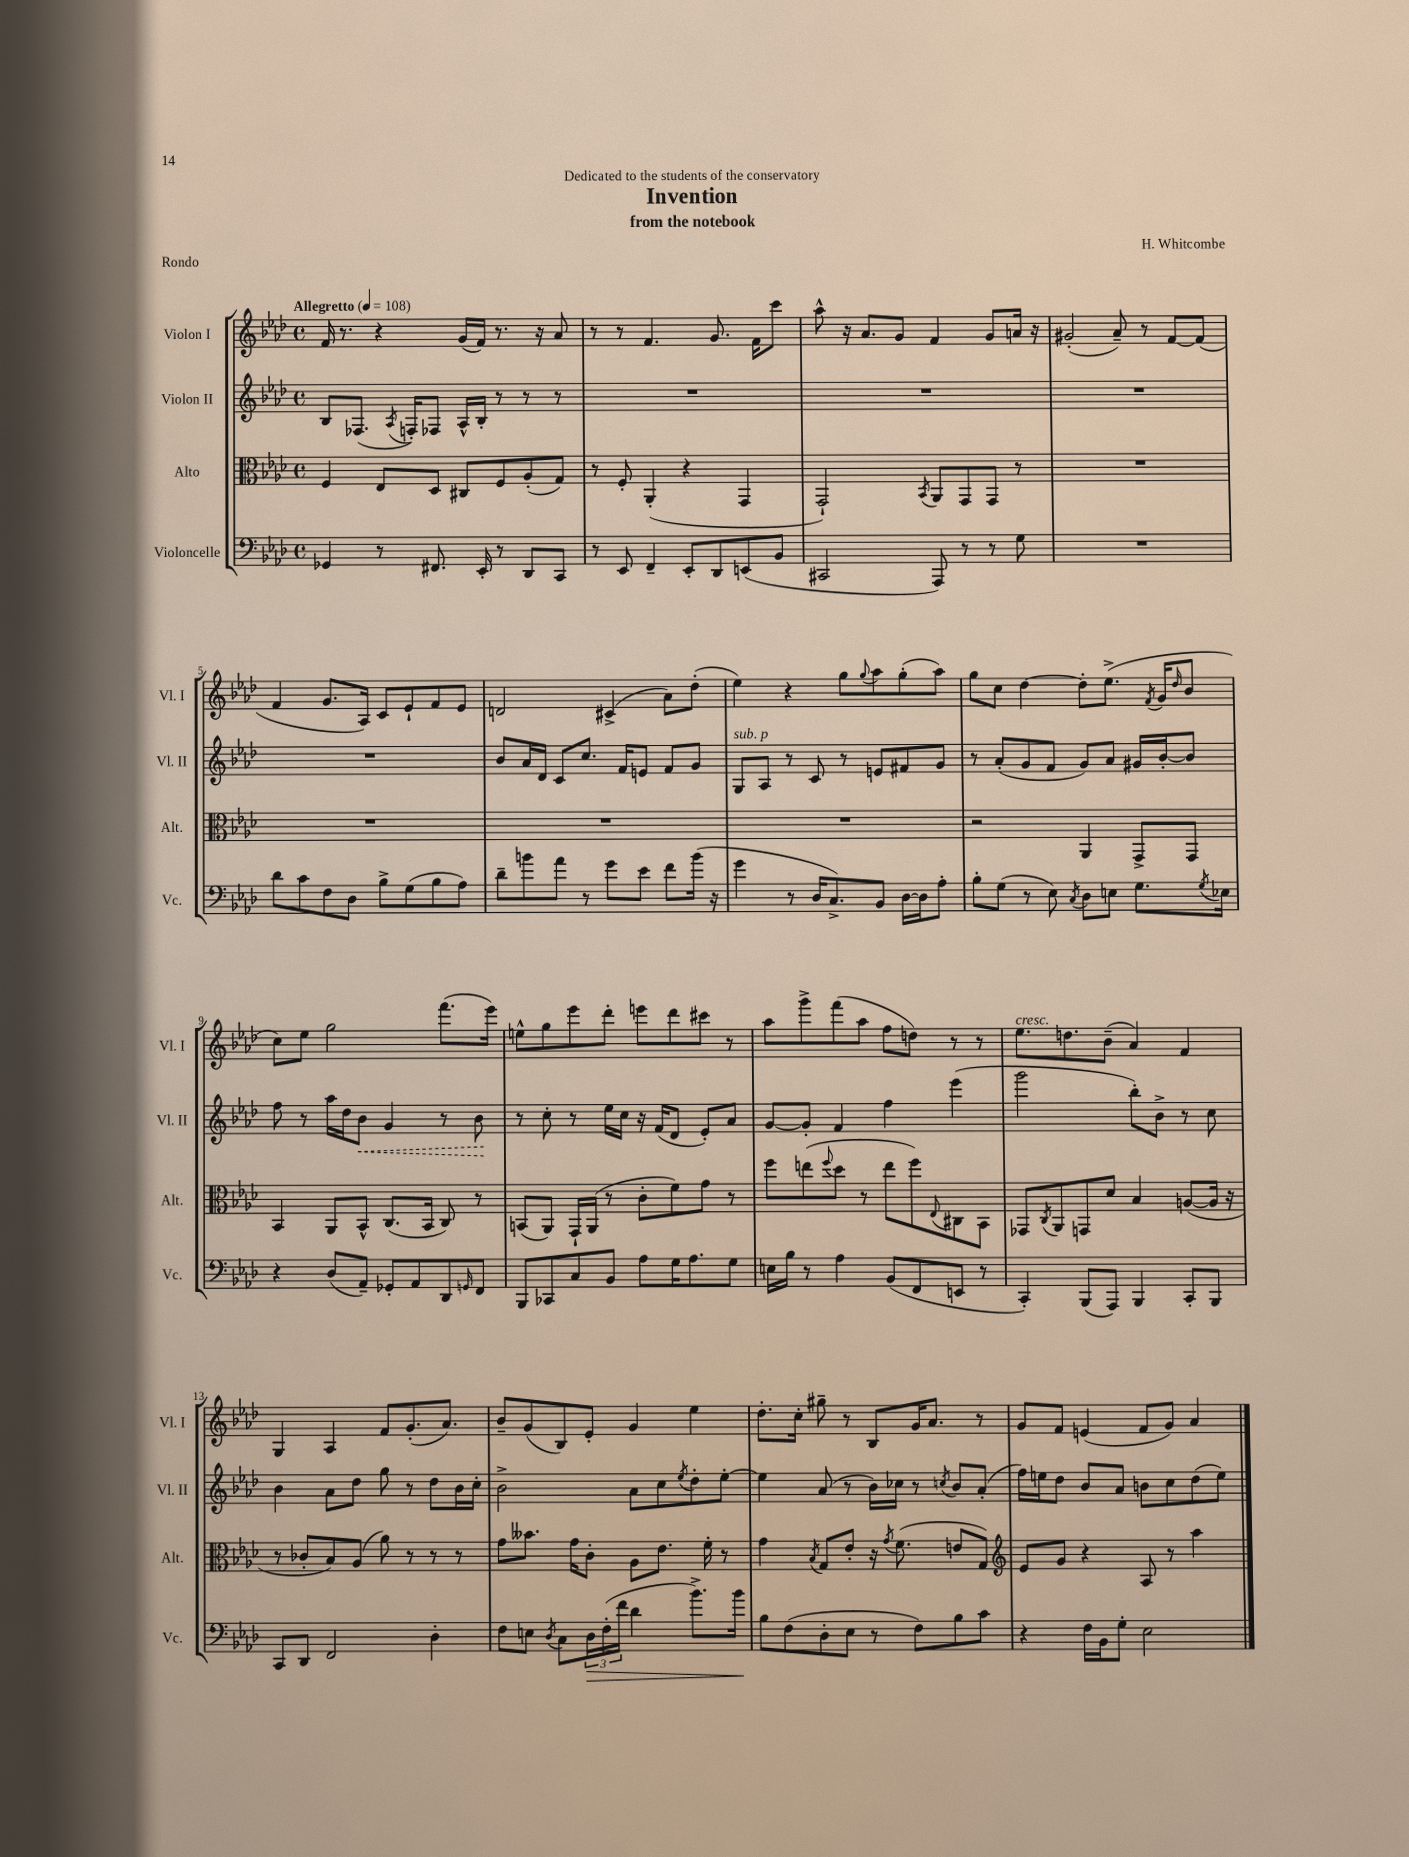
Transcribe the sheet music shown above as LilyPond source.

\header { title = "Invention" composer = "H. Whitcombe" subtitle = "from the notebook" dedication = "Dedicated to the students of the conservatory" piece = "Rondo" }
<<
\new StaffGroup <<
\new Staff = "s0" \with { instrumentName = "Violon I" shortInstrumentName = "Vl. I" } {
    \clef treble \key aes \major \defaultTimeSignature \time 4/4 \tempo "Allegretto" 4 = 108
    f'16 r8. r4 g'16( f'16) r8. r16 aes'8 |
    r8 r8 f'4. g'8. f'16 c'''8 |
    aes''8-^ r16 aes'8. g'8 f'4 g'8 a'16 r16 |
    gis'2-.( aes'8--) r8 f'8~ f'8( |
    f'4 g'8. aes16) c'8 ees'8-! f'8 ees'8 |
    d'2 cis'4->( aes'8) des''8-.( |
    ees''4) r4 g''8 \appoggiatura { g''8 } aes''8 g''8-.( aes''8) |
    g''8 c''8 des''4~ des''8-. ees''8.->( \acciaccatura { f'8 } g'16 \grace { des''16 } bes'8 |
    c''8) ees''8 g''2 f'''8.( ees'''16) |
    e''8-^ g''8 ees'''8 des'''8-. e'''8 des'''8 cis'''8 r8 |
    aes''8 g'''8-> f'''8( aes''8 f''8 d''8) r8 r8 |
    ees''8.^\markup { \italic "cresc." } d''8. bes'8--( aes'4) f'4 |
    g4 aes4 f'8 g'8.-.( aes'8.) |
    bes'8-- g'8( bes8) ees'8-. g'4 ees''4 |
    des''8.-. c''16-. gis''8-- r8 bes8 g'16 aes'8. r8 |
    g'8 f'8 e'4( f'8 g'8) aes'4 \bar "|." |
}
\new Staff = "s1" \with { instrumentName = "Violon II" shortInstrumentName = "Vl. II" } {
    \clef treble \key aes \major \defaultTimeSignature \time 4/4
    bes8 fes8.( \acciaccatura { aes8 } f16-.) fes8 aes16-^ bes16-. r8 r8 r8 |
    R1 |
    R1 |
    R1 |
    R1 |
    bes'8 aes'16 des'16 c'8 c''8. f'16 e'8 f'8 g'8 |
    g8^\markup { \italic "sub. p" } aes8 r8 c'8 r8 e'8 fis'8 g'8 |
    r8 aes'8-.( g'8 f'8 g'8) aes'8 gis'16 bes'16~-. bes'8 |
    f''8 r8 aes''16 des''16 \once \override Hairpin.style = #'dashed-line bes'8\< g'4 r8 bes'8\! |
    r8 c''8-. r8 ees''16 c''16 r16 f'16( des'8 ees'8-.) aes'8 |
    g'8~ g'8-. f'4 f''4 ees'''4( |
    g'''2 bes''8-.) bes'8-> r8 c''8 |
    bes'4 aes'8 des''8 g''8 r8 des''8 bes'16 c''16-. |
    bes'2-> aes'8 c''8 \acciaccatura { ees''8 } des''8-. ees''8~-. |
    ees''4 aes'8( r8 bes'16) ces''16 r8 \acciaccatura { c''8 } bes'8 aes'8-.( |
    f''16) e''16 des''8 bes'8 aes'8 b'8 c''8 des''8( e''8) \bar "|." |
}
\new Staff = "s2" \with { instrumentName = "Alto" shortInstrumentName = "Alt." } {
    \clef alto \key aes \major \defaultTimeSignature \time 4/4
    f4 ees8 des8 cis8 f8 aes8-.( g8) |
    r8 f8-. aes,4-.( r4 g,4 |
    g,2-!) \acciaccatura { bes,8 } aes,8 g,8 g,8 r8 |
    R1 |
    R1 |
    R1 |
    R1 |
    r2 aes,4 g,8-> g,8 |
    bes,4 aes,8 bes,8-^ c8.( bes,16 c8) r8 |
    b,8( aes,8) g,16-! aes,16( r8 c'8-. f'8) g'8 r8 |
    f''8 e''8( \appoggiatura { f''8 } des''8 r8 e''8 f''8) \appoggiatura { ees8 } cis8 bes,8 |
    ges,8 \acciaccatura { c8 } aes,8 g,8 des'8 bes4 a8~( a16 r16 |
    r8 ces'8-. bes8) aes8( aes'8) r8 r8 r8 |
    g'8 beses'8. g'16 c'8-. aes8 ees'8. f'16-. r8 |
    g'4 \acciaccatura { bes8 } g8 ees'8-. r16 \acciaccatura { g'8 } f'8.( e'8 g8) |
    \clef treble ees'8 g'8 r4 aes8 r8 aes''4 \bar "|." |
}
\new Staff = "s3" \with { instrumentName = "Violoncelle" shortInstrumentName = "Vc." } {
    \clef bass \key aes \major \defaultTimeSignature \time 4/4
    ges,4 r8 fis,8. ees,16-. r8 des,8 c,8 |
    r8 ees,8 f,4-- ees,8-. des,8 e,8( bes,8 |
    cis,2 aes,,8) r8 r8 g8 |
    R1 |
    des'8 c'8 f8 des8 bes8-> g8( bes8 aes8) |
    des'8-- b'8 aes'8 r8 g'8 ees'8 f'8 b'16( r16 |
    g'4 r8 des16 c8.->) bes,8 des16~ des16 aes8-. |
    bes8-. g8( r8 ees8) \acciaccatura { c8 } des8 e8 g8. \acciaccatura { g8 } ees16 |
    r4 des8( aes,8--) ges,8-. aes,8 des,8 \grace { g,16 } f,8 |
    bes,,8 ces,8 c8 bes,8 aes8 g16 aes8. g8 |
    e16 bes16 r8 aes4 bes,8( f,8 e,8 r8 |
    c,4-.) bes,,8( aes,,8) bes,,4 c,8-. bes,,8 |
    c,8 des,8 f,2 des4-. |
    f8 e8 \acciaccatura { des8 } c8 \tuplet 3/2 { des16\> f16-.( f'16 } des'4 bes'8.->) bes'16\! |
    bes8 f8( des8-. ees8 r8 f8) bes8 c'8 |
    r4 f16 bes,16 g8-. ees2 \bar "|." |
}
>>
>>
